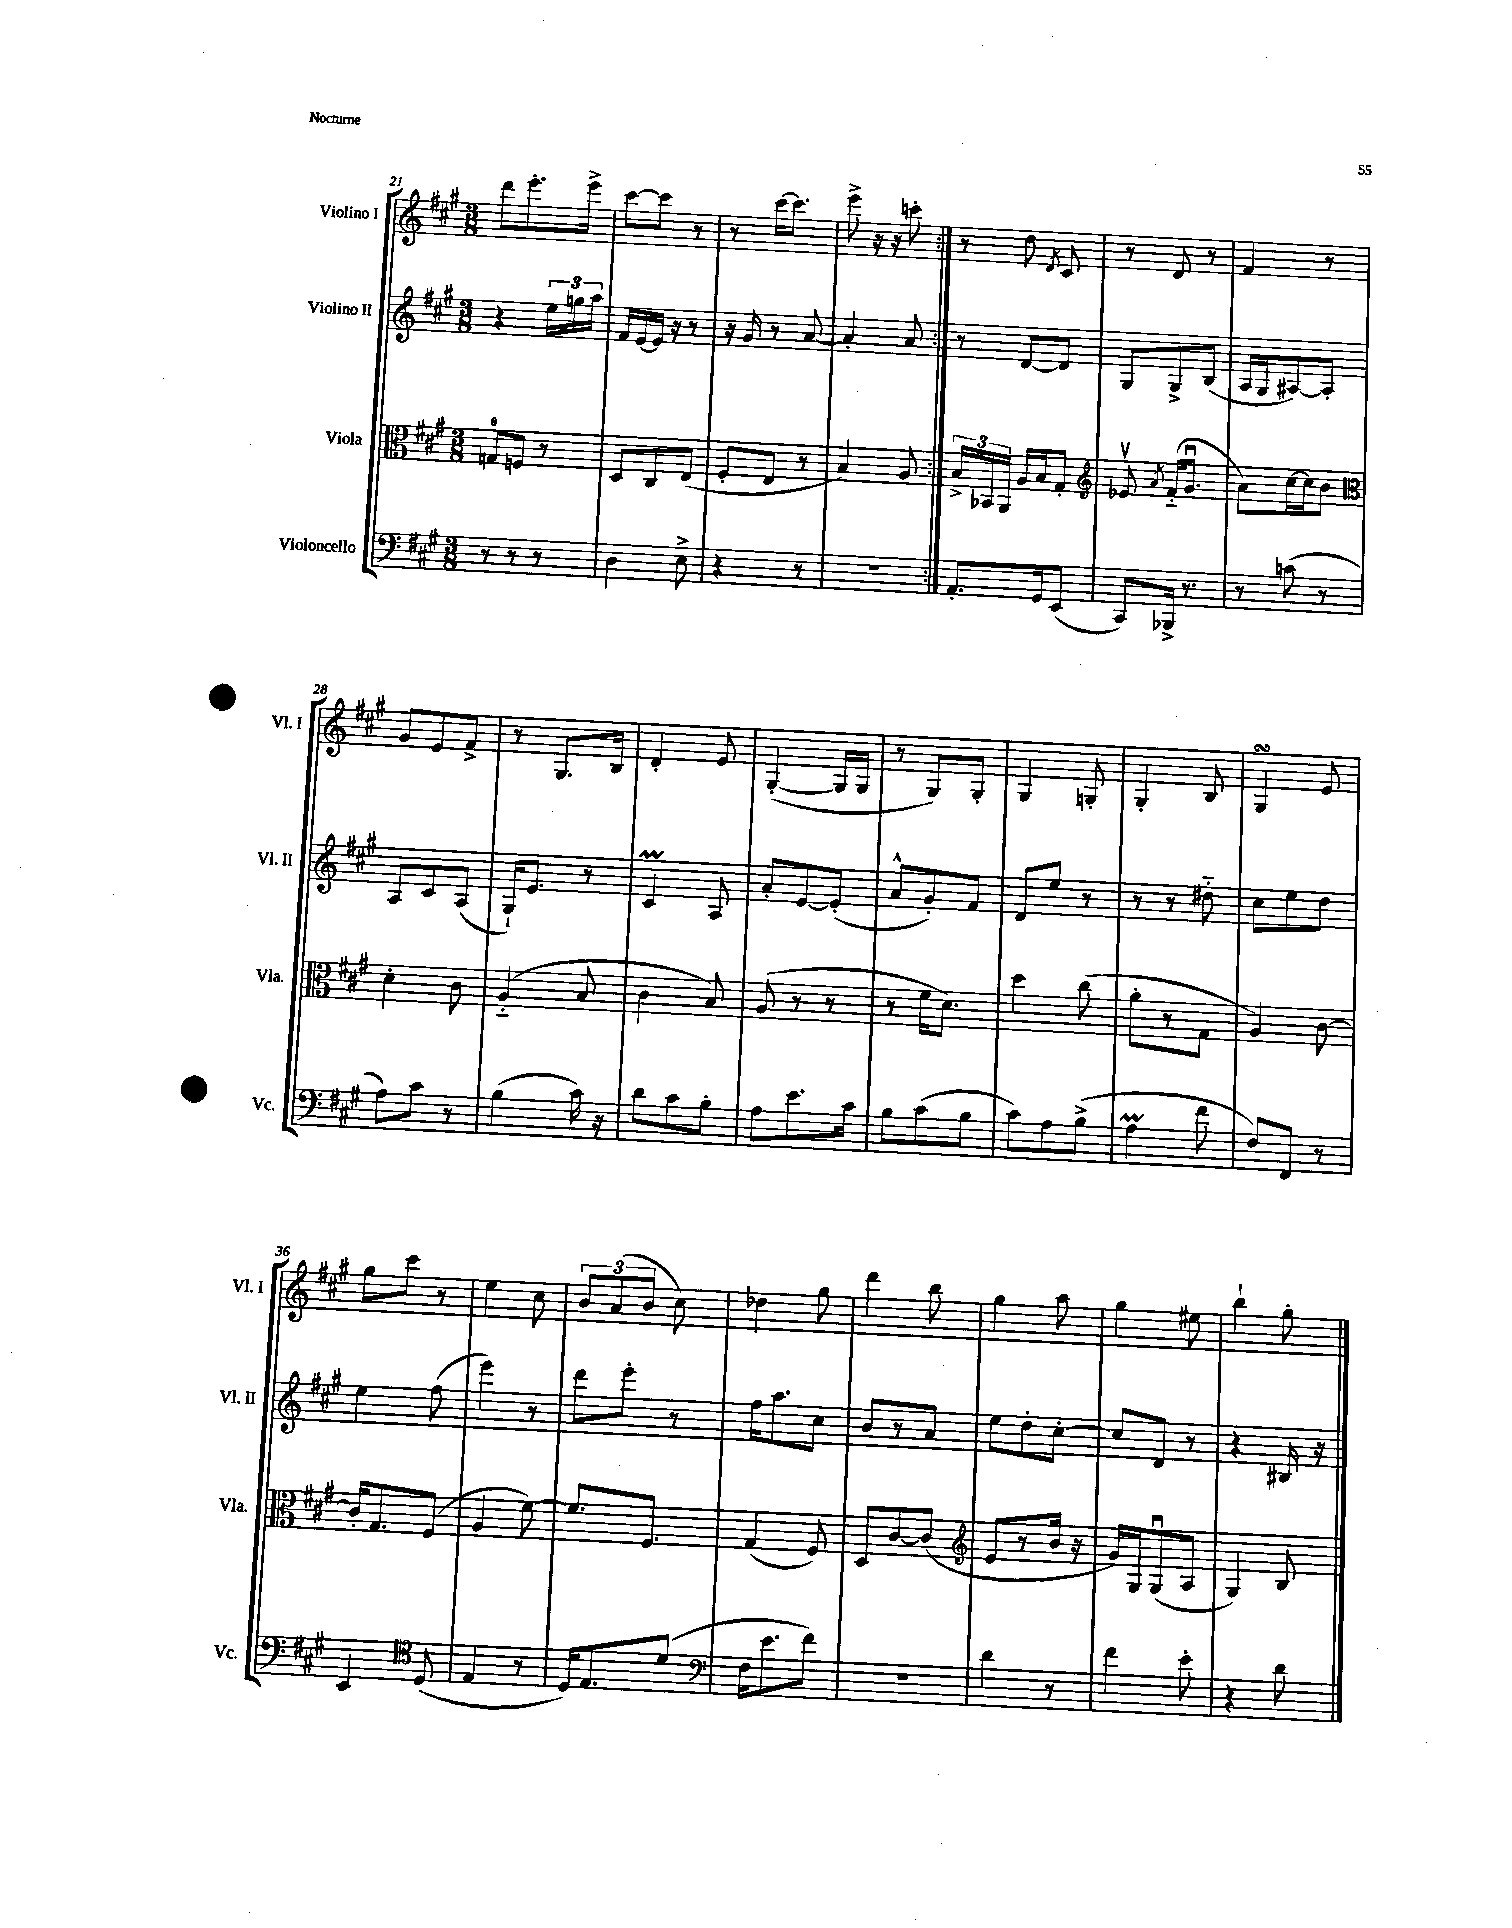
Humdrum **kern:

**kern	**kern	**kern	**kern
*part4	*part3	*part2	*part1
*staff4	*staff3	*staff2	*staff1
*I"Violoncello	*I"Viola	*I"Violino II	*I"Violino I
*I'Vc.	*I'Vla.	*I'Vl. II	*I'Vl. I
*clefF4	*clefC3	*clefG2	*clefG2
*k[f#c#g#]	*k[f#c#g#]	*k[f#c#g#]	*k[f#c#g#]
*M3/8	*M3/8	*M3/8	*M3/8
=21	=21	=21	=21
8r	8Gn/L	4r	8ddd\L
8r	8Fn/J	.	8.eee'\
8r	8r	24ee\LL	.
.	.	24ggn\	.
.	.	.	16eee^\Jk
.	.	24aa\JJ	.
=22	=22	=22	=22
4D\	8D/L	16f#/LL	[8ccc#\L
.	.	[16e/	.
.	8C#/	16e/JJ]	8ccc#\J]
.	.	16r	.
8E^\	(8E/J	8r	8r
=23	=23	=23	=23
4r	8F#'/L	16r	8r
.	.	16g#/	.
.	8E/J	8r	[16ccc#\KL
.	.	.	8.ccc#\J]
8r	8r	[8a/	.
=24	=24	=24	=24
4.r	4B/)	4a'/]	8eee^\
.	.	.	16r
.	.	.	16r
.	8A/	8a/	8cccn'\
=25:|!	=25:|!	=25:|!	=25:|!
8.AA'/L	24B^/LL	8r	8r
.	24BB-X/	.	.
.	24AA/JJ	.	.
.	16A/LL	[8d/L	8dd\
16GG#/k	16B/J	.	.
.	.	.	8qd/
(8EE/J	8G#'/J	8d/J]	8c#/
=26	=26	=26	=26
*	*clefG2	*	*
8CC#/L)	8e-Xv/	8G#/L	8r
.	8qa/	.	.
16BBB-X^/Jk	(16f#/KL	8G#^/	8d/
8.r	8.g#u/J	.	.
.	.	(8B/J	8r
=27	=27	=27	=27
8r	8a\L)	16A/LL	4f#/
.	.	16G#/J	.
(8cn\	[16cc#\L	[8A#X/)	.
.	16cc#\J]	.	.
8r	8b\J	8A#'/J]	8r
!!LO:LB:g=z
=28	=28	=28	=28
*	*clefC3	*	*
8A\L)	4d'\	8A/L	8g#/L
8c#\J	.	8c#/	8e/
8r	8c#\	(8A/J	8f#^/J
=29	=29	=29	=29
(4B\	(4A/	16G#`/KL)	8r
.	.	8.e/J	.
.	.	.	8.G#/L
16c#\)	8B/	8r	.
16r	.	.	16B/Jk
=30	=30	=30	=30
8d\L	4c#\	4c#m/	4d'/
8c#\	.	.	.
8B'\J	8B/)	8A/	8e/
=31	=31	=31	=31
8A\L	(8A/	8a'/L	([4G#'/
8.e\	8r	[8e/	.
.	8r	(8e'/J]	16G#/LL]
16c#\Jk	.	.	16G#/JJ
=32	=32	=32	=32
8B\L	8r	8a^^/L	8r
(8c#\	16f#\KL	8g#'/)	8G#/L)
.	8.d\J)	.	.
8B\J	.	8f#/J	8G#'/J
=33	=33	=33	=33
8c#\L)	4dd\	8d/L	4G#/
8A\	.	8ee/J	.
(8B^\J	(8cc#\	8r	8Gn'/
=34	=34	=34	=34
4AM\	8a'\L	8r	4G#'/
.	8r	8r	.
8f#\	8G#\J	8dd#X\	8B/
=35	=35	=35	=35
8F#/L)	4A/)	8cc#\L	4G#sSsS/
8FF#/J	.	8ee\	.
8r	[8c#\	8dd\J	8e/
!!LO:LB:g=z
=36	=36	=36	=36
4EE/	16c#'/KL]	4ee\	8gg#\L
.	8.G#/	.	.
.	.	.	8ccc#\J
*clefC4	*	*	*
(8D/	(8F#/J	(8ff#\	8r
=37	=37	=37	=37
4E/	4A/	4eee\)	4ee\
8r	[8f#\)	8r	8cc#\
=38	=38	=38	=38
16D/KL)	8.f#/L]	8ddd\L	12b/L
8.E/	.	.	.
.	.	.	(12a/
.	.	8eee'\J	.
.	.	.	12b/J
.	8.F#/J	.	.
(8d/J	.	8r	8cc#\)
=39	=39	=39	=39
*clefF4	*	*	*
16F#\KL	(4G#/	16ff#\KL	4dd-X\
8.e\	.	8.aa\	.
8f#\J)	8F#/)	8cc#\J	8gg#\
=40	=40	=40	=40
4.r	8D/L	8b/L	4ddd\
.	[8c#/	8r	.
.	(8c#/J]	8a/J	8bb\
=41	=41	=41	=41
*	*clefG2	*	*
4d\	8e/L	8ee\L	4gg#\
.	8r	8dd'\	.
8r	16b/Jk	[8cc#'\J	8aa\
.	16r	.	.
=42	=42	=42	=42
4f#\	16g#/LL)	8cc#/L]	4gg#\
.	16G#/J	.	.
.	(8G#u/	8d/J	.
8e'\	8A/J	8r	8ee#X\
=43	=43	=43	=43
4r	4G#/)	4r	4bb`\
8d\	8B/	16B#X/	8gg#'\
.	.	16r	.
==	==	==	==
*-	*-	*-	*-
